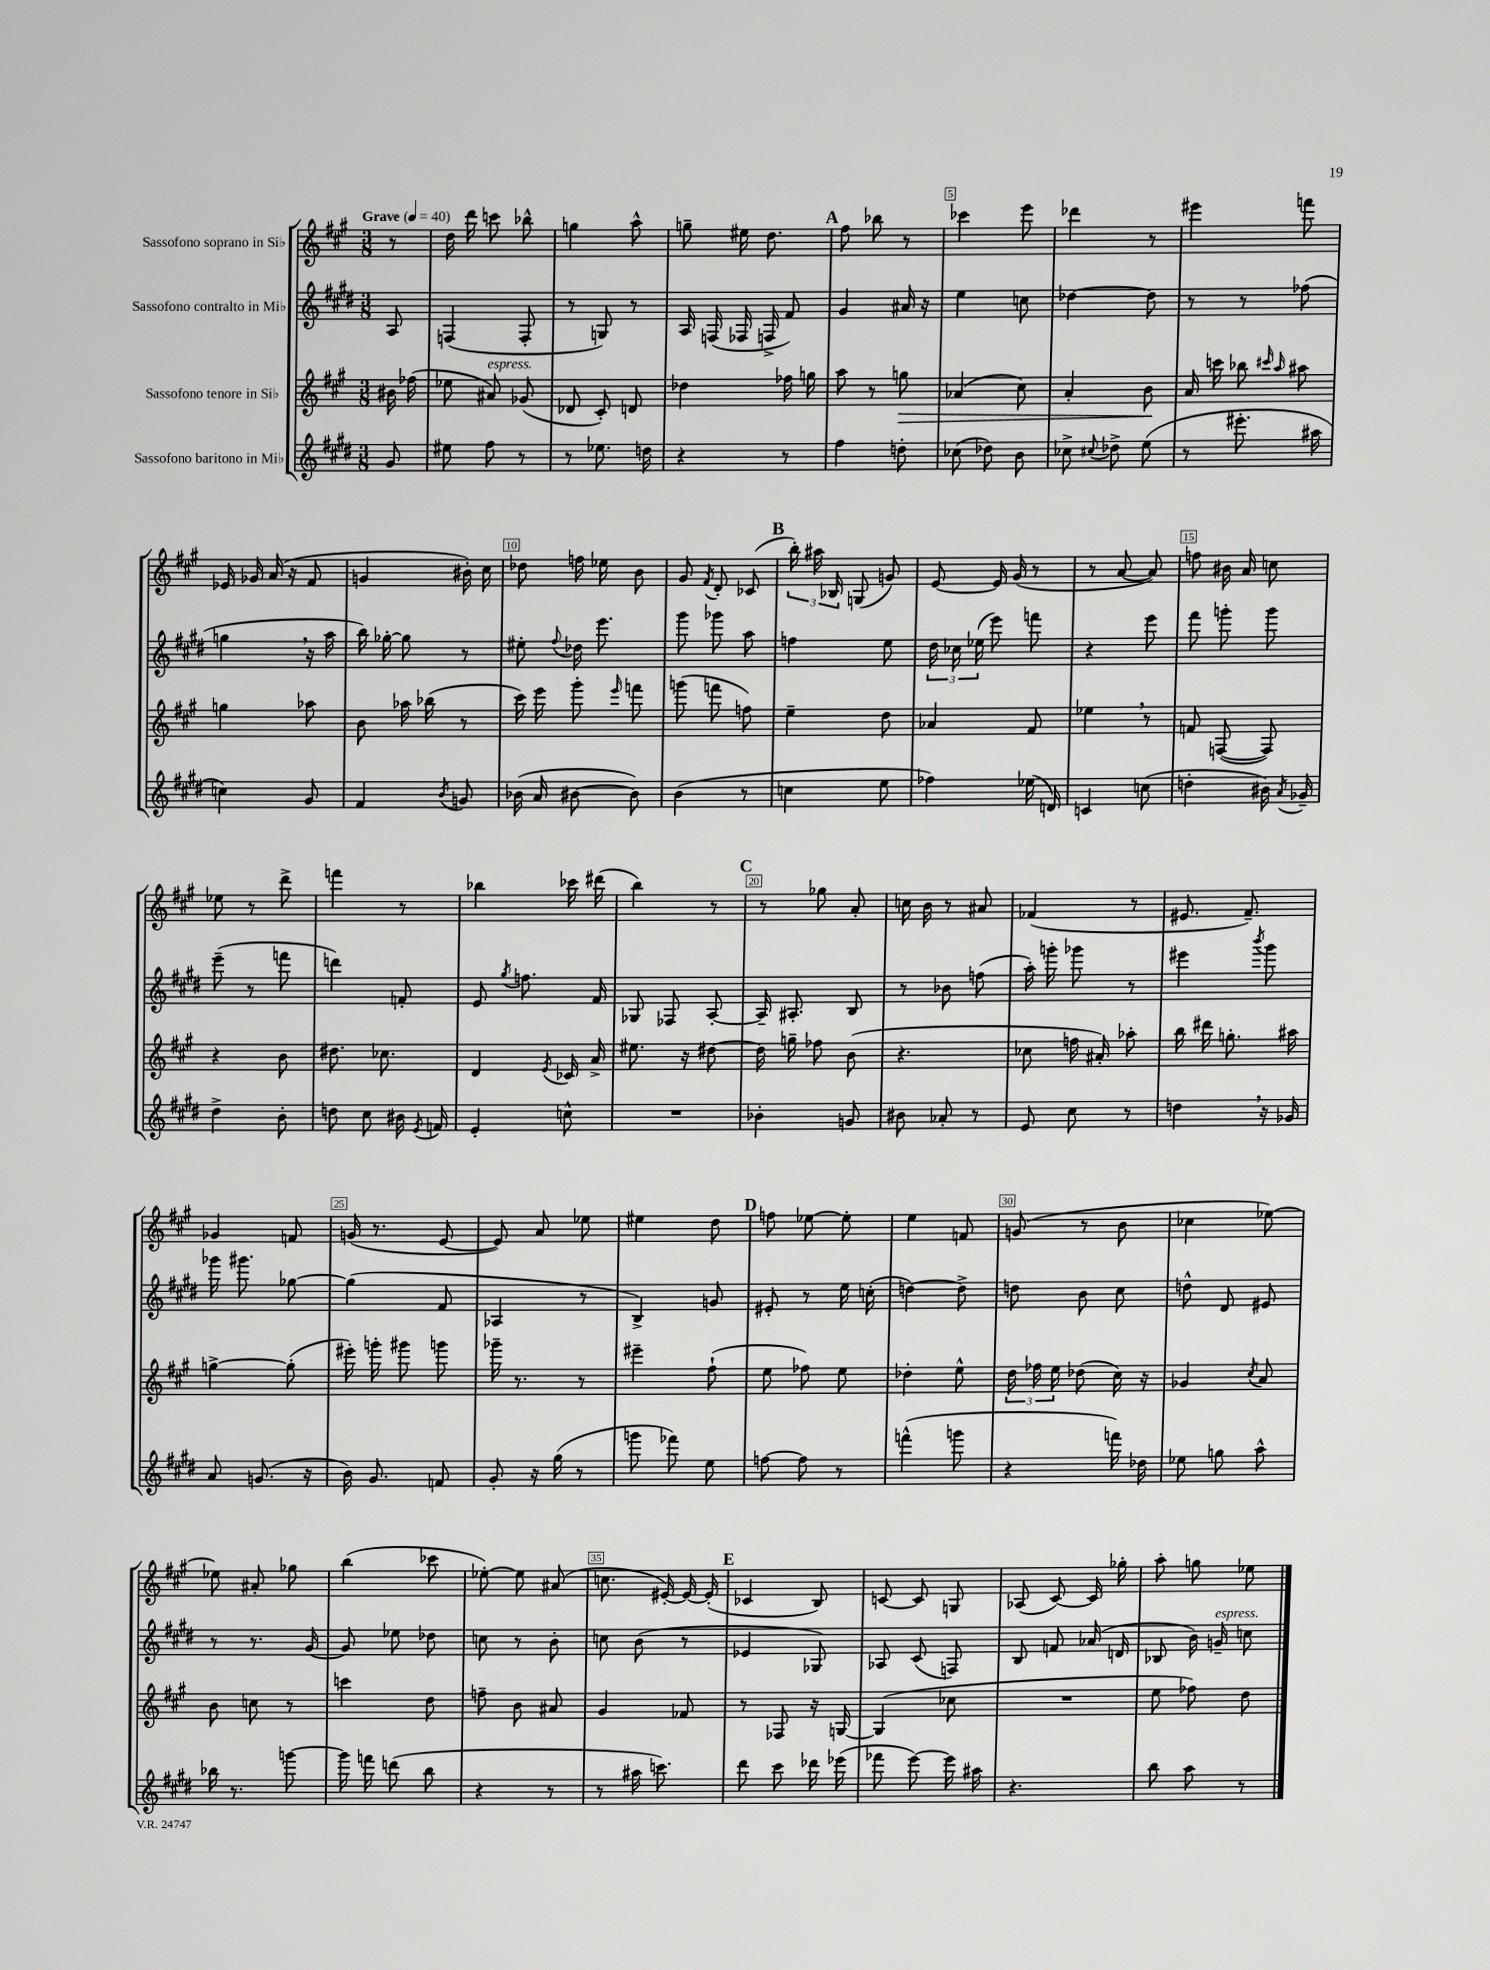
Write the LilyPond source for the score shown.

<<
\new StaffGroup <<
\new Staff = "s0" \with { instrumentName = "Sassofono soprano in Sib" } {
    \clef treble \key a \major \numericTimeSignature \time 3/8 \partial 8 \tempo "Grave" 4 = 40
    \autoBeamOff r8 |
    d''16 d'''16 c'''8 bes''8-^ |
    g''4 a''8-^ |
    g''8-- eis''16 d''8. |
    \mark \markup { \bold "A" } fis''8 bes''8 r8 |
    ces'''4 e'''8 |
    des'''4 r8 |
    eis'''4 f'''8 |
    ees'16 ges'16 a'16( r16 fis'8 |
    g'4 bis'16-.) cis''16 |
    des''8 f''16 ees''16 b'8 |
    gis'8 \acciaccatura { fis'8 } d'8-. ces'8( |
    \mark \markup { \bold "B" } \tuplet 3/2 { b''16-.) ais''16 bes16 } g8( g'8) |
    e'8~ e'16 gis'16( r8 |
    r8 a'8~ a'8) |
    f''8 bis'16 a'16 c''8 |
    ees''8 r8 d'''8-> |
    f'''4 r8 |
    bes''4 ces'''16 dis'''16( |
    b''4) r8 |
    \mark \markup { \bold "C" } r8 ges''8 a'8-. |
    c''16 b'16 r8 ais'8 |
    fes'4( r8 |
    eis'8. fis'8.--) |
    ges'4 f'8 |
    g'16( r8. e'8~ |
    e'8) a'8 ees''8 |
    eis''4 d''8 |
    \mark \markup { \bold "D" } f''8 ees''8~ ees''8-. |
    e''4 f'8 |
    g'8( r8 b'8 |
    ces''4 ees''8~) |
    ees''8 ais'8-. ges''8 |
    b''4( ces'''8 |
    ees''8~-.) ees''8 ais'8( |
    c''8. eis'16~-.) eis'16~ eis'16-.( |
    \mark \markup { \bold "E" } ces'4 b8) |
    c'8~ c'8 g8 |
    aes8( cis'8~) cis'16 ges''16-. |
    a''8-. g''8 ees''8 \bar "|." |
}
\new Staff = "s1" \with { instrumentName = "Sassofono contralto in Mib" } {
    \clef treble \key e \major \numericTimeSignature \time 3/8 \partial 8
    \autoBeamOff a8 |
    f4( f8-. |
    r8 g8) r8 |
    a16 f16( fes16 f16-> fis'8) |
    \mark \markup { \bold "A" } gis'4 ais'16 r16 |
    e''4 c''8 |
    des''4~ des''8 |
    r8 r8 fes''8( |
    g''4 \breathe r16 a''16 |
    b''16) ges''16~-. ges''8 r8 |
    eis''8-. \appoggiatura { fis''8 } des''16 e'''8. |
    gis'''8 ges'''8 a''8 |
    \mark \markup { \bold "B" } f''4 e''8 |
    \tuplet 3/2 { dis''16 ces''16 ees''16( } e'''8) f'''8 |
    r4 e'''8 |
    fis'''8 g'''8-. g'''8 |
    e'''8--( r8 f'''8 |
    d'''4) f'8-. |
    e'8 \acciaccatura { gis''8 } f''8. fis'16 |
    ges8 fes8 a8~-. |
    \mark \markup { \bold "C" } a16-- ais8.-. b8 |
    r8 bes'8 f''8( |
    a''16-.) g'''16-. ges'''8 r8 |
    eis'''4 \acciaccatura { b'''8 } gis'''8 |
    ges'''16 gis'''8. ges''8~ |
    ges''4( fis'8 |
    aes4 r8 |
    b4->) g'8 |
    \mark \markup { \bold "D" } eis'8-. r8 e''16 c''16-.( |
    d''4~) d''8-> |
    d''8 b'8 cis''8 |
    d''8-^ dis'8 eis'8 |
    r8 r8. gis'16~ |
    gis'8 ees''8 des''8 |
    c''8 r8 b'8-. |
    c''8 b'8( r8 |
    \mark \markup { \bold "E" } ees'4 ges8) |
    aes8 cis'8( f8) |
    b8 f'8 aes'16( d'16 |
    bes8 b'16) g'16--^\markup { \italic "espress." } c''8 \bar "|." |
}
\new Staff = "s2" \with { instrumentName = "Sassofono tenore in Sib" } {
    \clef treble \key a \major \numericTimeSignature \time 3/8 \partial 8
    \autoBeamOff bis'16 fes''16( |
    ees''8 ais'8^\markup { \italic "espress." }) ges'8( |
    des'8 cis'8-.) d'8 |
    des''4 fes''16 g''16 |
    \mark \markup { \bold "A" } a''8 r8 g''8\> |
    aes'4( cis''8) |
    a'4-. b'8\! |
    a'16 c'''16 bes''8 \grace { cis'''16 a''16 } ais''8 |
    g''4 aes''8 |
    b'8 aes''16 bes''16( r8 |
    cis'''16) e'''16 gis'''8-. \grace { e'''16 } f'''8 |
    g'''8( f'''8 f''8) |
    \mark \markup { \bold "B" } e''4-- d''8 |
    aes'4 fis'8 |
    ees''4 \breathe r8 |
    f'8 f8~( f8) |
    r4 b'8 |
    dis''8. ces''8. |
    d'4 \acciaccatura { e'8 } ces'16 a'16-> |
    eis''8. r16 dis''8~ |
    \mark \markup { \bold "C" } dis''16 g''16-- fes''8 b'8( |
    r4. |
    ces''8 f''16 ais'16-.) aes''8-. |
    b''16 dis'''16 g''8.-. ais''16 |
    g''4~-> g''8-.( |
    eis'''16-.) g'''16-. gis'''8 g'''8 |
    ges'''16-- r8. r8 |
    eis'''4-- fis''8-!( |
    \mark \markup { \bold "D" } e''8 fes''8) e''8 |
    des''4-. e''8-^ |
    \tuplet 3/2 { d''16 fes''16 e''16 } des''8( cis''16) r16 |
    ges'4 \acciaccatura { cis''8 } a'8 |
    b'8 c''8 r8 |
    c'''4 d''8 |
    f''8-- b'8 ais'8 |
    gis'4 fes'8 |
    \mark \markup { \bold "E" } r8 fes8 r16 g16~ |
    g4( ces''8 |
    R4. |
    e''8 fes''8) d''8 \bar "|." |
}
\new Staff = "s3" \with { instrumentName = "Sassofono baritono in Mib" } {
    \clef treble \key e \major \numericTimeSignature \time 3/8 \partial 8
    \autoBeamOff gis'8 |
    eis''8 fis''8 r8 |
    r8 ees''8. d''16 |
    r4 r8 |
    \mark \markup { \bold "A" } fis''4 d''8-. |
    ces''8( des''8) b'8 |
    ces''8-> \appoggiatura { cis''8 } des''8-> e''8( |
    r8 eis'''8.-. ais''16 |
    c''4) gis'8 |
    fis'4 \acciaccatura { b'8 } g'8 |
    bes'16( a'16 bis'8~ bis'8) |
    b'4( r8 |
    \mark \markup { \bold "B" } c''4 e''8 |
    fes''4) ees''16( d'16) |
    c'4 c''8( |
    d''4-. bis'16) \acciaccatura { a'8 } ges'16-- |
    dis''4-> b'8-. |
    d''8 cis''8 bis'16 \acciaccatura { e'8 } f'16 |
    e'4-. c''8-^ |
    R4. |
    \mark \markup { \bold "C" } bes'4-. g'8 |
    bis'8 aes'8-. r8 |
    e'8 cis''8 r8 |
    d''4 \breathe r16 ges'16 |
    a'8 g'8.( r16 |
    b'16) gis'8. f'8 |
    gis'8-. r16 gis''16( r8 |
    g'''8 fes'''8) e''8 |
    \mark \markup { \bold "D" } f''8~ f''8 r8 |
    f'''4-^( g'''8 |
    r4 f'''16) des''16 |
    ees''8 g''8 a''8-^ |
    bes''16 r8. g'''8~ |
    g'''16 f'''16 d'''8( b''8 |
    r4 r8 |
    r8 ais''16 c'''8.) |
    \mark \markup { \bold "E" } dis'''8 cis'''8 des'''16 ees'''16( |
    fes'''8 e'''8~) e'''16 ais''16 |
    r4. |
    b''8 a''8 r8 \bar "|." |
}
>>
>>
\layout { \context { \Score \override BarNumber.break-visibility = ##(#f #t #t) barNumberVisibility = #(every-nth-bar-number-visible 5) \override BarNumber.stencil = #(make-stencil-boxer 0.1 0.3 ly:text-interface::print) } }
